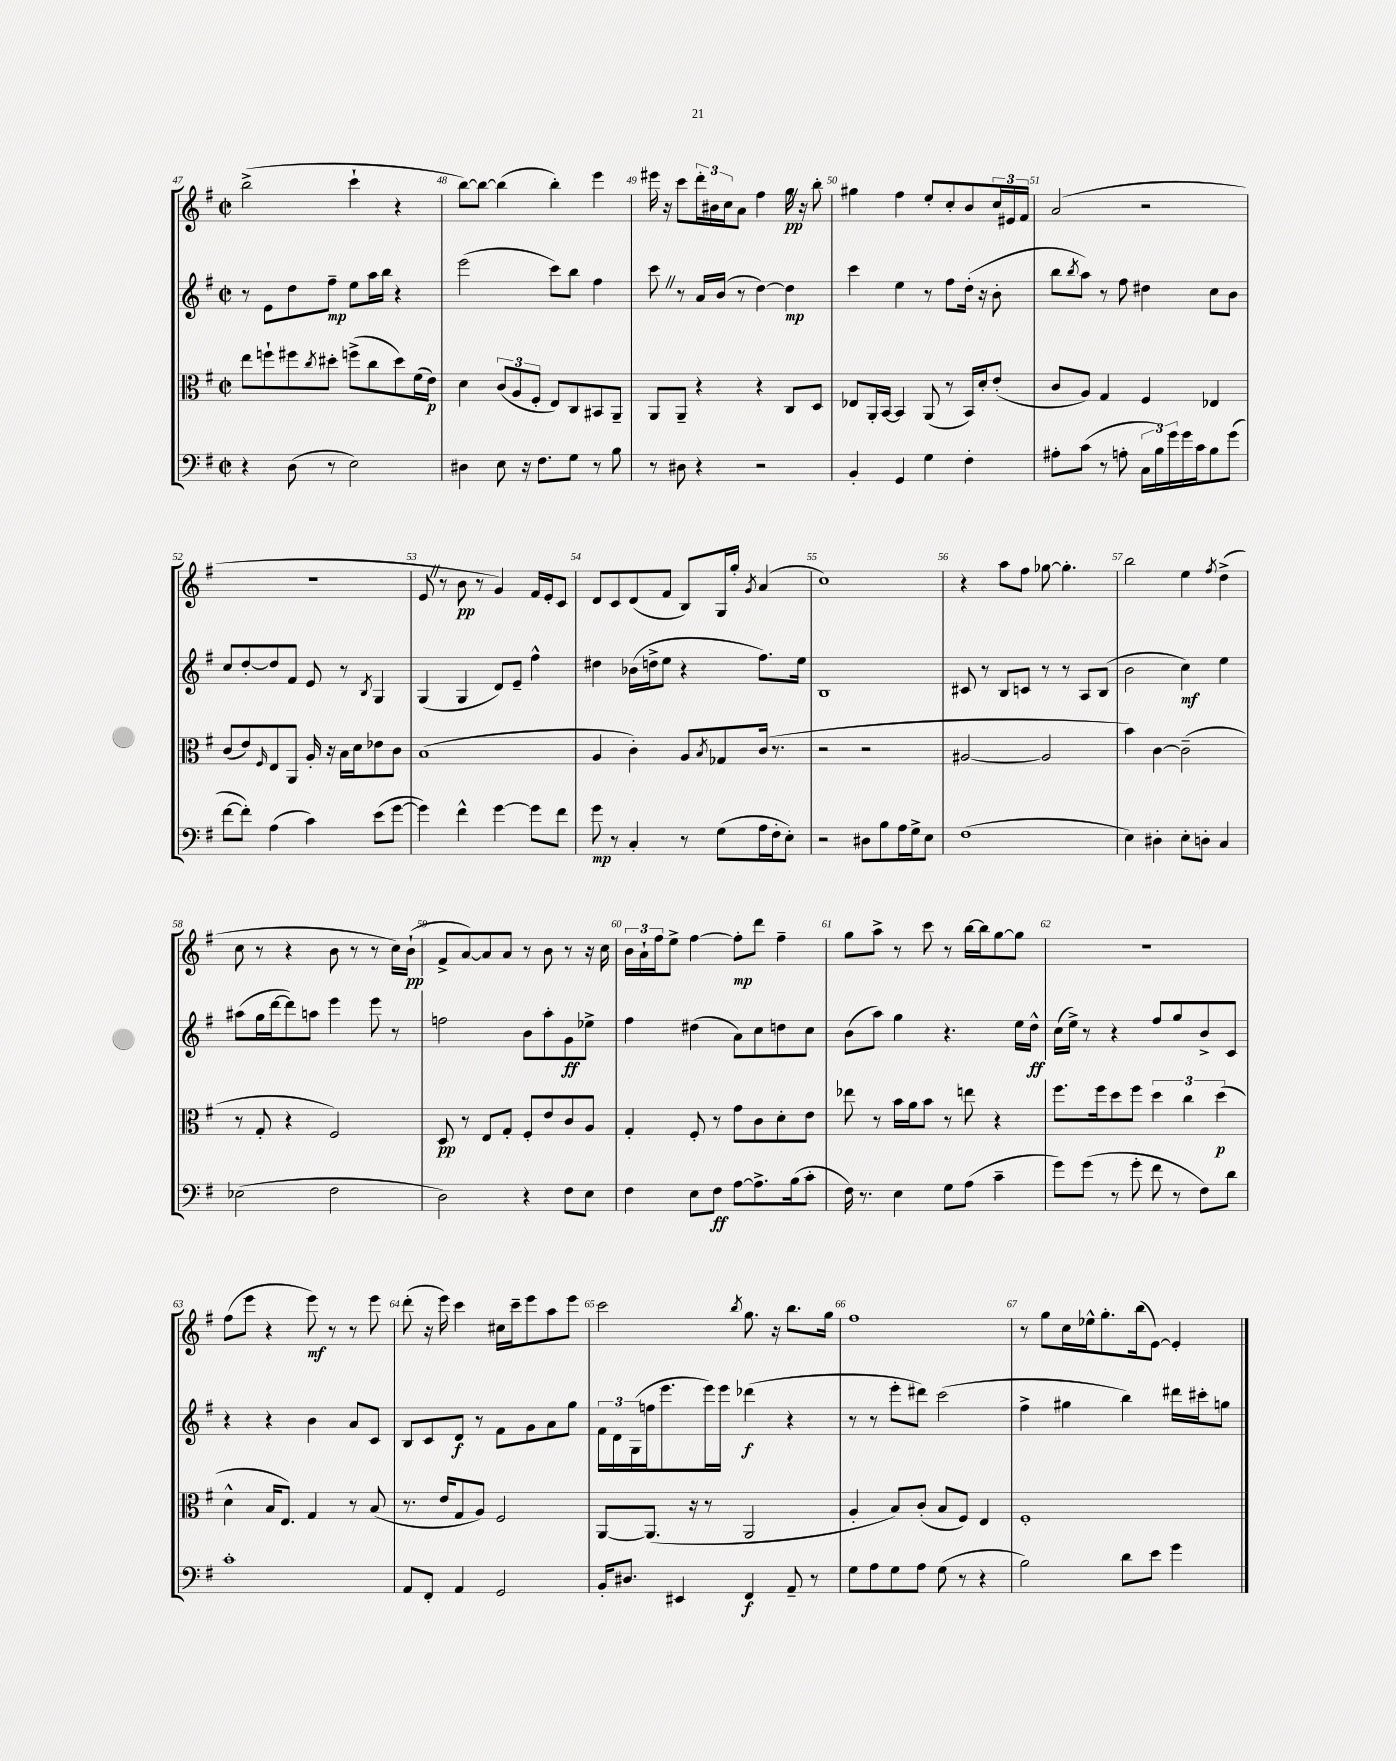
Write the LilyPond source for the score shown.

<<
\new StaffGroup <<
\new Staff = "s0" {
    \clef treble \key g \major \defaultTimeSignature \time 2/2
    b''2->( c'''4-! r4 |
    b''8~) b''8~ b''4( b''4-.) e'''4 |
    eis'''16 r16 c'''8 \tuplet 3/2 { d'''16-. bis'16 c''16 } a'8 fis''4 g''16\pp \once \override BreathingSign.text = \markup { \musicglyph "scripts.caesura.straight" } \breathe r16 b''8-. |
    gis''4 fis''4 e''8-. c''8-. b'8 \tuplet 3/2 { c''16 eis'16 fis'16 } |
    a'2( r2 |
    r1 |
    e'8 \once \override BreathingSign.text = \markup { \musicglyph "scripts.caesura.straight" } \breathe r8 b'8\pp r8 g'4) fis'16 e'16-. c'8 |
    d'8 c'8 d'8( fis'8 b8) g16 g''16-. \acciaccatura { g'8 } a'4( |
    c''1) |
    r4 a''8 fis''8 ges''8~ ges''4.-. |
    b''2 e''4 \acciaccatura { fis''8 } d''4->( |
    c''8 r8 r4 b'8 r8 r8 c''16) b'16-!\pp( |
    fis'8-> a'8~) a'8 a'8 r8 b'8 r8 r16 c''16 |
    \tuplet 3/2 { b'16 a'16-! fis''16 } e''8-> fis''4~ fis''8-.\mp d'''8 fis''4-- |
    g''8 a''8-> r8 c'''8 r8 b''16~ b''16 g''8~ g''8 |
    R1 |
    fis''8( e'''8 r4 e'''8\mf) r8 r8 e'''8 |
    d'''8-.( r16 e'''16) c'''4 cis''16 c'''16-- e'''8 a''8 e'''8 |
    c'''2 \acciaccatura { b''8 } g''8. r16 b''8. g''16 |
    fis''1 |
    r8 g''8 c''16 ees''16-^ g''8.-. b''16( e'8~) e'4-. \bar "|." |
}
\new Staff = "s1" {
    \clef treble \key g \major \defaultTimeSignature \time 2/2
    r8 e'8 d''8 fis''8--\mp e''8 a''16 b''16 r4 |
    e'''2( c'''8) b''8 fis''4 |
    c'''8 \once \override BreathingSign.text = \markup { \musicglyph "scripts.caesura.straight" } \breathe r8 a'16 b'16( r8 d''4~) d''4\mp |
    c'''4 e''4 r8 fis''8 d''16-.( r16 b'8-. |
    b''8 \acciaccatura { b''8 } a''8) r8 fis''8 dis''4 c''8 b'8 |
    c''8 d''8~-. d''8 fis'8 e'8 r8 \acciaccatura { b8 } g4 |
    g4( g4 d'8) e'8-- fis''4-^ |
    dis''4 bes'16( d''16-> e''8 r4 fis''8.) e''16 |
    b1 |
    cis'8 r8 b8 c'8 r8 r8 a8 b8( |
    b'2 c''4\mf) e''4 |
    ais''8( g''16 d'''16~ d'''8) a''8 e'''4 e'''8 r8 |
    f''2 b'8 a''8-. g'8\ff ees''8-> |
    fis''4 dis''4( a'8) c''8 d''8 c''8 |
    b'8( a''8) g''4 r4. e''16 d''16-^\ff |
    c''16( e''16->) r8 r4 fis''8 g''8 b'8-> c'8 |
    r4 r4 b'4 a'8 c'8 |
    b8 c'8 d'8\f r8 fis'8 g'8 a'8 g''8 |
    \tuplet 3/2 { fis'16 d'16 g16( } f''16 e'''8. e'''16) e'''16 des'''4\f( r4 |
    r8 r8 e'''8-. dis'''8) c'''2( |
    fis''4-> gis''4 b''4) dis'''16 cis'''16-. g''8 \bar "|." |
}
\new Staff = "s2" {
    \clef alto \key g \major \defaultTimeSignature \time 2/2
    e''8 f''8-! fis''8 \acciaccatura { c''8 } dis''8-. f''8->( c''8 dis''8) fis'16( e'16\p) |
    d'4 \tuplet 3/2 { c'8( a8 fis8-. } e8) c8 bis,8 a,8-- |
    a,8 a,8-- r4 r4 c8 d8 |
    ees8 a,16-. b,16~ b,4 a,8( r8 b,16) d'16-. e'8-.( |
    c'8 a8) g4 fis4 ees4 |
    c'8( e'8) \grace { fis16 } e8 a,8 a16-. r16 b16 d'16 ees'8 c'8 |
    b1( |
    a4 c'4-.) a8 \acciaccatura { b8 } ges8 c'16( r8. |
    r2 r2 |
    ais2~ ais2 |
    b'4) c'4~ c'2--( |
    r8 g8-. r4 fis2) |
    d8\pp r8 e8 g8-. fis8-. e'8 c'8 a8 |
    g4-. fis8-. r8 g'8 c'8 d'8-. e'8 |
    ees''8 r8 b'16 a'16 b'8 r8 e''8 r4 |
    fis''8. fis''16 d''8 fis''8 \tuplet 3/2 { d''4 c''4 d''4\p( } |
    d'4-^ b16 e8.) g4 r8 b8( |
    r8. e'16 g8 a8) fis2 |
    a,8~ a,8.( r16 r8 a,2 |
    a4-. b8) c'8-.( b8 fis8) e4 |
    fis1-. \bar "|." |
}
\new Staff = "s3" {
    \clef bass \key g \major \defaultTimeSignature \time 2/2
    r4 d8( r8 e2) |
    dis4 e8 r16 fis8. g8 r8 b8 |
    r8 dis8 r4 r2 |
    b,4-. g,4 g4 fis4-. |
    ais8-. c'8( r8 a8-. \tuplet 3/2 { c16 b16) g'16 } g'16 c'16 b8 g'8( |
    fis'8~ fis'8-.) a4( c'4) e'8( g'8~ |
    g'4) fis'4-^ g'4~ g'8 fis'8 |
    g'8\mp r8 c4-. r8 g8( a16 fis16-. e8-.) |
    r2 dis8 b8 a16 g16-> e8 |
    fis1( |
    e4) dis4-. e8-. d8-. c4 |
    ees2( fis2 |
    d2) r4 fis8 e8 |
    fis4 e8 fis8\ff a8~ a8.-> b16( c'8-. |
    fis16) r8. e4 g8 a8( c'4-- |
    g'8) g'8( r8 g'8-. fis'8 r8 fis8) d'8 |
    c'1-. |
    a,8 fis,8-. a,4 g,2 |
    b,16-. dis8. eis,4 fis,4\f a,8-- r8 |
    g8 a8 g8 a8 g8( r8 r4 |
    b2) d'8 e'8 g'4 \bar "|." |
}
>>
>>
\layout { \context { \Score currentBarNumber = #47 \override BarNumber.break-visibility = ##(#f #t #t) barNumberVisibility = #all-bar-numbers-visible } }
